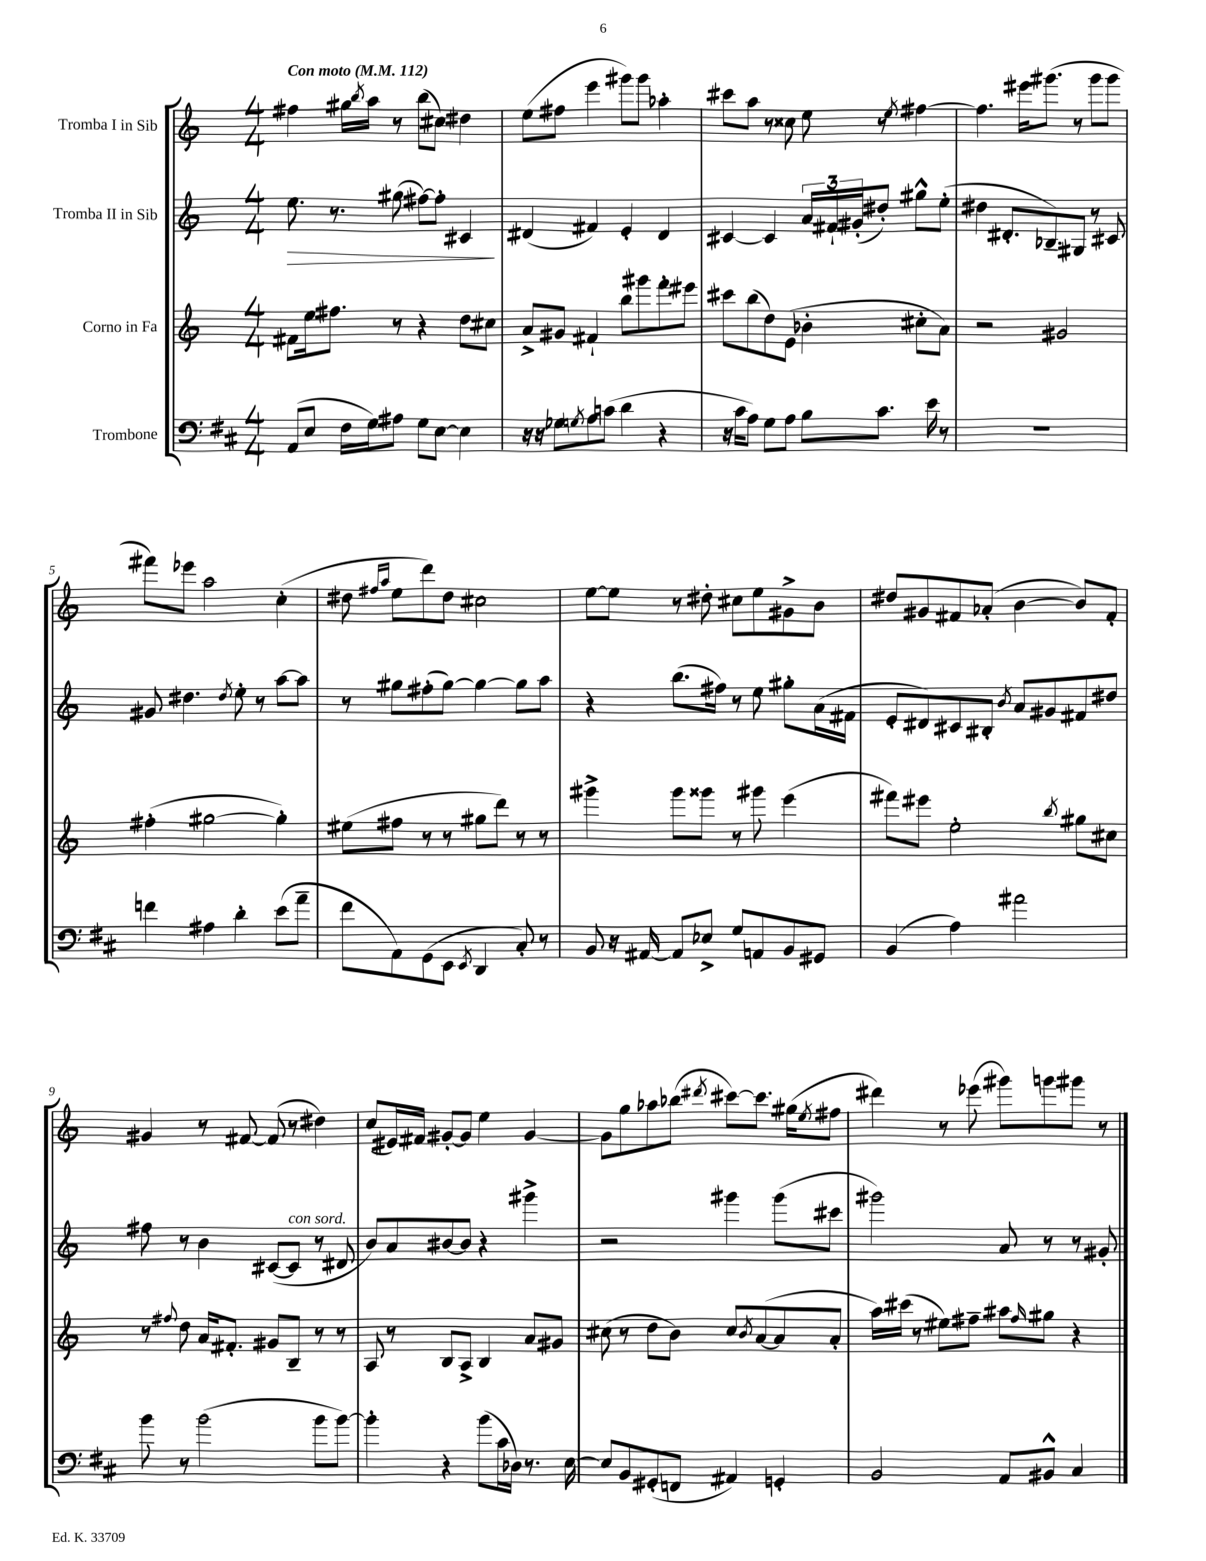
<<
\new StaffGroup <<
\new Staff = "s0" \with { instrumentName = "Tromba I in Sib" } {
    \clef treble \key c \major \numericTimeSignature \time 4/4 \tempo "Con moto" 4 = 112
    fis''4 gis''16 \acciaccatura { b''8 } a''16 r8 b''8( cis''8) dis''4 |
    e''8( fis''8 e'''4 gis'''8) gis'''8 aes''4-. |
    cis'''8 a''8 r8 cisis''8 e''8 r8 \acciaccatura { e''8 } fis''4~ |
    fis''4. eis'''16 gis'''8.( r8 gis'''8 gis'''8 |
    fis'''8) ees'''8 a''2 c''4-.( |
    dis''8 \grace { fis''16 a''16 } e''8 d'''8) dis''8 cis''2 |
    e''8~ e''8 r8 dis''8-. cis''8 e''8 gis'8-> b'8 |
    dis''8 gis'8 fis'8 aes'8-.( b'4~ b'8) fis'8-. |
    gis'4 r8 fis'8~ fis'8( r8 dis''4) |
    c''8( eis'16) fis'16 gis'8~-. gis'8 e''4 gis'4~ |
    gis'8 g''8 aes''8 bes''8( \acciaccatura { dis'''8 } cis'''8~) cis'''8. gis''16( \acciaccatura { e''8 } fis''8 |
    dis'''4) r8 ees'''8( gis'''8) g'''8 gis'''8 r8 \bar "|." |
}
\new Staff = "s1" \with { instrumentName = "Tromba II in Sib" } {
    \clef treble \key c \major \numericTimeSignature \time 4/4
    e''8.\> r8. gis''8( fis''8~) fis''8-. cis'4\! |
    dis'4( fis'4) e'4-. dis'4 |
    cis'4~ cis'4 \tuplet 3/2 { a'16 fis'16-! gis'16-.( } dis''8-.) gis''8-^ e''8-.( |
    dis''4 dis'8.-. bes8.--) gis8 r8 cis'8 |
    gis'8 dis''4. \acciaccatura { dis''8 } e''8-. r8 a''8~ a''8 |
    r8 gis''8 fis''8-.( gis''8~) gis''4~ gis''8 a''8 |
    r4 b''8.( fis''16) r8 e''8 gis''8-. a'16( fis'16 |
    e'8-. dis'8) cis'8 bis8-. \acciaccatura { b'8 } a'8 gis'8 fis'8 dis''8 |
    fis''8 r8 b'4 cis'8~( cis'8^\markup { \italic "con sord." } r8 dis'8 |
    b'8) a'8 bis'8~ bis'8 r4 gis'''4-> |
    r2 gis'''4 gis'''8( cis'''8 |
    gis'''2) a'8 r8 r8 gis'8-. \bar "|." |
}
\new Staff = "s2" \with { instrumentName = "Corno in Fa" } {
    \clef treble \key c \major \numericTimeSignature \time 4/4
    fis'8 e''16 fis''8. r8 r4 d''8 cis''8 |
    a'8-> gis'8 fis'4-! b''8 gis'''8 f'''8-. eis'''8 |
    cis'''8 b''8( d''8) e'8( bes'4-. cis''8-. a'8) |
    r2 gis'2 |
    fis''4-.( gis''2~ gis''4-.) |
    eis''8( fis''8 r8 r8 gis''8 d'''8) r8 r8 |
    gis'''4-> gis'''8 gisis'''8 r8 gis'''8 e'''4( |
    fis'''8) eis'''8 e''2-. \acciaccatura { b''8 } gis''8 cis''8 |
    r8 \appoggiatura { fis''8 } d''8 a'16 fis'8.-. gis'8 b8-- r8 r8 |
    a8 r8 b8 a8-> b4 a'8 gis'8 |
    cis''8( r8 d''8 b'8) cis''8 \acciaccatura { b'8 } a'8~( a'8 a'8-. |
    a''16) cis'''16( r8 eis''8) fis''8-- ais''8 \grace { fis''16 } gis''8 r4 \bar "|." |
}
\new Staff = "s3" \with { instrumentName = "Trombone" } {
    \clef bass \key d \major \numericTimeSignature \time 4/4
    a,8( e8 fis16 g16) ais8 g8 e8~ e4 |
    r16 r16 ges8 \acciaccatura { g8 } a8 c'8( d'4 r4 |
    r16 cis'16 a8) g8 a8 b8 cis'8. e'16 r8 |
    R1 |
    f'4 ais4 d'4-. e'8( a'8-- |
    fis'8 a,8) g,8( e,8 \acciaccatura { e,8 } d,4 cis8-.) r8 |
    b,8 r16 ais,16~ ais,8 ees8-> g8 a,8 b,8 gis,8 |
    b,4( a4) ais'2 |
    b'8 r8 b'2( b'8 b'8~) |
    b'4-. r4 b'8( cis'16 des16) r8. e16~ |
    e8 b,8 gis,8-.( f,8 ais,4) g,4-. |
    b,2 a,8 bis,8-^ cis4 \bar "|." |
}
>>
>>
